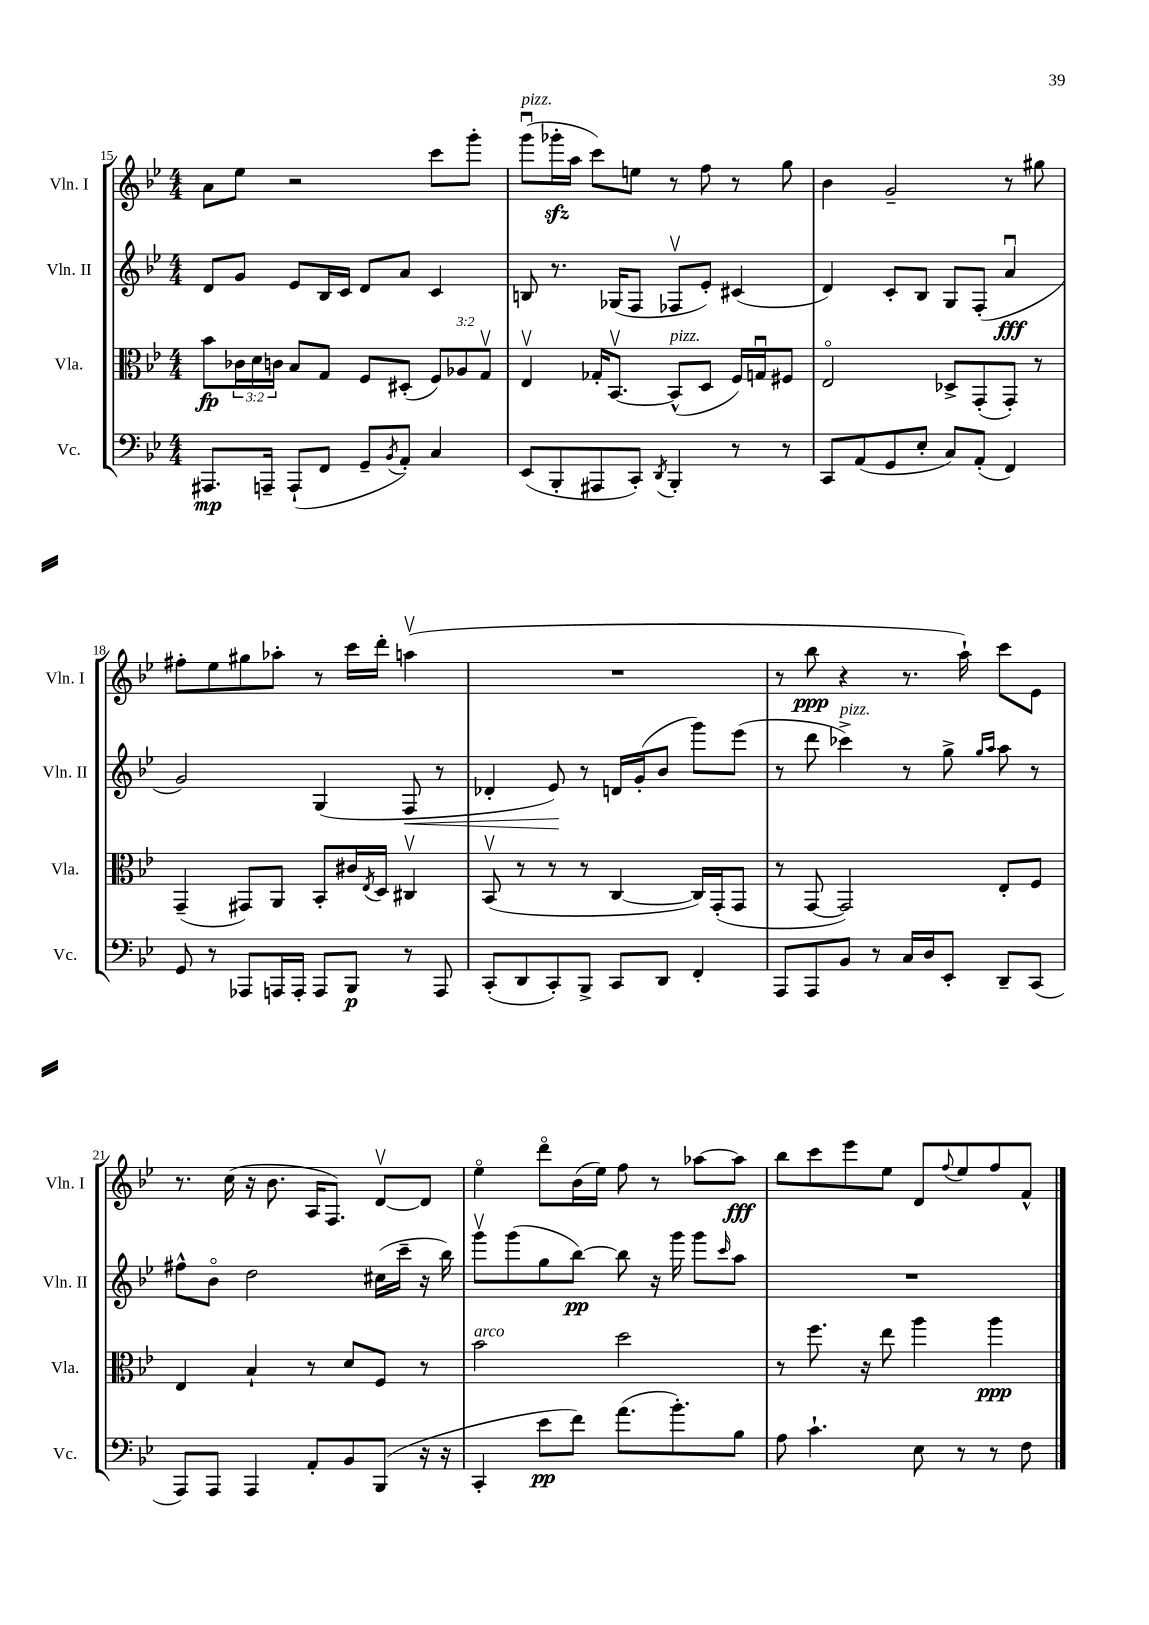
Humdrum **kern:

**kern	**dynam	**kern	**dynam	**kern	**dynam	**kern	**dynam
*part4	*part4	*part3	*part3	*part2	*part2	*part1	*part1
*staff4	*staff4	*staff3	*staff3	*staff2	*staff2	*staff1	*staff1
*I"Vc.	*	*I"Vla.	*	*I"Vln. II	*	*I"Vln. I	*
*I'Vc.	*	*I'Vla.	*	*I'Vln. II	*	*I'Vln. I	*
*clefF4	*	*clefC3	*	*clefG2	*	*clefG2	*
*k[b-e-]	*	*k[b-e-]	*	*k[b-e-]	*	*k[b-e-]	*
*M4/4	*	*M4/4	*	*M4/4	*	*M4/4	*
=15	=15	=15	=15	=15	=15	=15	=15
8.AAA#X/L	mp	8b-\L	fp	8d/L	.	8a\L	.
.	.	24c-X\L	.	8g/J	.	8ee-\J	.
.	.	24d\	.	.	.	.	.
16AAAn~/Jk	.	.	.	.	.	.	.
.	.	24cn\JJ	.	.	.	.	.
(8AAA`/L	.	8B-/L	.	8e-/L	.	2r	.
8FF/J	.	8G/J	.	16B-/L	.	.	.
.	.	.	.	16c/JJ	.	.	.
8GG~/L	.	8F/L	.	8d/L	.	.	.
8qBB-/	.	.	.	.	.	.	.
8AA'/J)	.	(8D#X'/J	.	8a/J	.	.	.
4C/	.	12F/L)	.	4c/	.	8ccc\L	.
.	.	12A-X/	.	.	.	.	.
.	.	.	.	.	.	8ggg'\J	.
.	.	12Gv/J	.	.	.	.	.
=16	=16	=16	=16	=16	=16	=16	=16
!	!	!	!	!	!	!LO:TX:a:i:t=pizz.	!
(8EE-/L	.	4E-v/	.	8Bn/	.	(8gggu\L	.
8BBB-'/	.	.	.	8.r	.	16ggg-Xzz'\L	.
.	.	.	.	.	.	16aa\JJ	.
8AAA#X/	.	16G-X'/KL	.	.	.	8ccc\L)	.
.	.	[8.BB-v/J	.	(16G-X/KL	.	.	.
8CC'/J)	.	.	.	8F/J	.	8een\J	.
8qDD/	.	.	.	.	.	.	.
!	!	!LO:TX:a:i:t=pizz.	!	!	!	!	!
4BBB-'/	.	(8BB-^^/L]	.	8F-Xv/L	.	8r	.
.	.	8D/J	.	8e-'/J)	.	8ff\	.
8r	.	16F/LL)	.	(4c#X/	.	8r	.
.	.	16Gnu/J	.	.	.	.	.
8r	.	8F#X/J	.	.	.	8gg\	.
=17	=17	=17	=17	=17	=17	=17	=17
8CC/L	.	2E-/	.	4d/)	.	4b-\	.
(8AA/	.	.	.	.	.	.	.
8GG/	.	.	.	8c'/L	.	2g~/	.
8E-'/J	.	.	.	8B-/J	.	.	.
8C/L)	.	8D-X^/L	.	8G/L	.	.	.
(8AA'/J	.	(8GG'/	.	(8F'/J	.	.	.
4FF/)	.	8GG'/J)	.	4au/	fff	8r	.
.	.	8r	.	.	.	8gg#X\	.
!!LO:LB:g=z
=18	=18	=18	=18	=18	=18	=18	=18
8GG/	.	(4GG~/	.	2g/)	.	8ff#X'\L	.
8r	.	.	.	.	.	8ee-\	.
8AAA-X/L	.	8GG#X/L)	.	.	.	8gg#X\	.
16AAAn/L	.	8AA/J	.	.	.	8aa-X'\J	.
16AAA'/JJ	.	.	.	.	.	.	.
8AAA/L	.	8BB-'/L	.	(4G/	.	8r	.
8BBB-/J	p	16c#X/L	.	.	.	16ccc\LL	.
.	.	8qE-/	.	.	.	.	.
.	.	16D/JJ	.	.	.	16ddd'\JJ	.
!	!	!	!	!	!LO:HP:b	!	!
8r	.	4C#Xv/	.	8F/	<	(4aanv\	.
8AAA/	.	.	.	8r	.	.	.
=19	=19	=19	=19	=19	=19	=19	=19
(8CC'/L	.	(8BB-v/	.	4d-X'/	.	1r	.
8DD/	.	8r	.	.	.	.	.
8CC'/)	.	8r	.	8e-/)	.	.	.
8BBB-^/J	.	8r	.	8r	[	.	.
8CC/L	.	[4C/	.	16dn/LL	.	.	.
.	.	.	.	(16g'/J	.	.	.
8DD/J	.	.	.	8b-/J	.	.	.
4FF'/	.	16C/LL])	.	8ggg\L)	.	.	.
.	.	(16GG'/J	.	.	.	.	.
.	.	8GG/J	.	(8eee-\J	.	.	.
=20	=20	=20	=20	=20	=20	=20	=20
8AAA/L	.	8r	.	8r	.	8r	.
8AAA/	.	[8GG/	.	8ddd\	.	8bb-\	ppp
!	!	!	!	!LO:TX:a:i:t=pizz.	!	!	!
8BB-/J	.	2GG/])	.	4ccc-X^\)	.	4r	.
8r	.	.	.	.	.	.	.
16C/LL	.	.	.	8r	.	8.r	.
16D/J	.	.	.	.	.	.	.
8EE-'/J	.	.	.	8gg^\	.	.	.
.	.	.	.	.	.	16aa`\)	.
.	.	.	.	16qqgg/LL	.	.	.
.	.	.	.	16qqaa/JJ	.	.	.
8DD~/L	.	8E-'/L	.	8aa\	.	8ccc\L	.
(8CC/J	.	8F/J	.	8r	.	8e-\J	.
!!LO:LB:g=z
=21	=21	=21	=21	=21	=21	=21	=21
8AAA/L)	.	4E-/	.	8ff#X^^\L	.	8.r	.
8AAA/J	.	.	.	8b-\J	.	.	.
.	.	.	.	.	.	(16cc\	.
4AAA/	.	4B-`/	.	2dd\	.	16r	.
.	.	.	.	.	.	8.b-\	.
8AA'/L	.	8r	.	.	.	16A/KL	.
.	.	.	.	.	.	8.F/J)	.
8BB-/	.	8d/L	.	.	.	.	.
(8BBB-/J	.	8F/J	.	(16cc#X\LL	.	[8dv/L	.
.	.	.	.	16ccc~\JJ	.	.	.
16r	.	8r	.	16r	.	8d/J]	.
16r	.	.	.	16bb-\)	.	.	.
=22	=22	=22	=22	=22	=22	=22	=22
!	!	!LO:TX:a:i:t=arco	!	!	!	!	!
4CC'/	.	2b-\	.	8gggv\L	.	4ee-\	.
.	.	.	.	(8ggg\	.	.	.
8e-\L	pp	.	.	8gg\	.	8ddd\L	.
8f\J)	.	.	.	[8bb-\J)	pp	(16b-\L	.
.	.	.	.	.	.	16ee-\JJ)	.
(8.a\L	.	2dd\	.	8bb-\]	.	8ff\	.
.	.	.	.	16r	.	8r	.
8.b-'\)	.	.	.	16ggg\	.	.	.
.	.	.	.	8ggg\L	.	[8aa-X\L	.
.	.	.	.	16qqccc/	.	.	.
8B-\J	.	.	.	8aa\J	.	8aa-\J]	fff
=23	=23	=23	=23	=23	=23	=23	=23
8A\	.	8r	.	1r	.	8bb-\L	.
4.c`\	.	8.ff\	.	.	.	8ccc\	.
.	.	.	.	.	.	8eee-\	.
.	.	16r	.	.	.	.	.
.	.	8ee-\	.	.	.	8ee-\J	.
8E-\	.	4aa\	.	.	.	8d/L	.
.	.	.	.	.	.	8qqff/	.
8r	.	.	.	.	.	8ee-/	.
8r	.	4aa\	ppp	.	.	8ff/	.
8F\	.	.	.	.	.	8f^^/J	.
==	==	==	==	==	==	==	==
*-	*-	*-	*-	*-	*-	*-	*-
